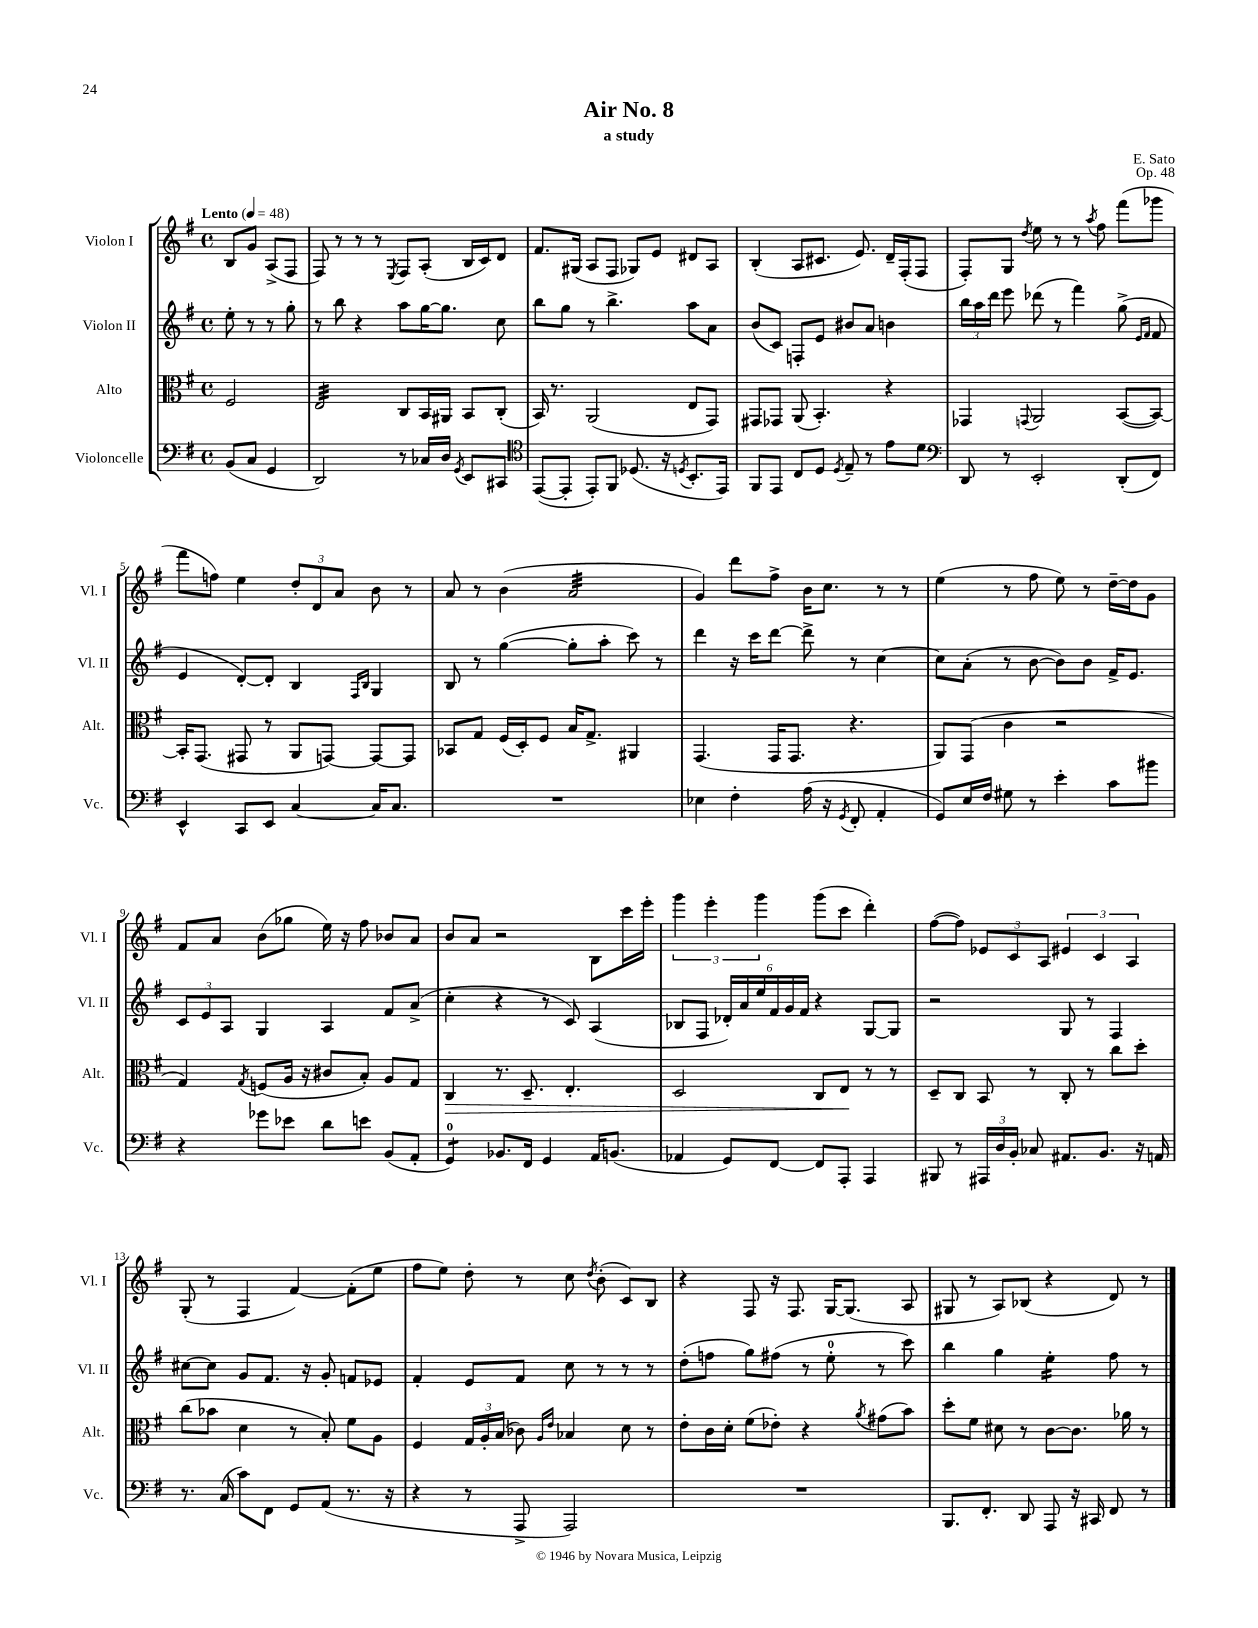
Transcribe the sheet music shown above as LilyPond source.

\header { title = "Air No. 8" composer = "E. Sato" subtitle = "a study" opus = "Op. 48" }
<<
\new StaffGroup <<
\new Staff = "s0" \with { instrumentName = "Violon I" shortInstrumentName = "Vl. I" } {
    \clef treble \key g \major \defaultTimeSignature \time 4/4 \partial 2 \tempo "Lento" 4 = 48
    \autoBeamOff b8[ g'8] a8[->( fis8] |
    fis8) r8 r8 r8 \acciaccatura { e8 } fis8[ a8]-.( b16[ c'16) d'8] |
    fis'8.[ gis16]( a8[ fis8] ges8[) e'8] dis'8[ a8] |
    b4-.( a8[ cis'8.] e'8.) d'16[-- fis16-.( fis8] |
    fis8[-.) g8] \acciaccatura { d''8 } e''8 r8 r8 \acciaccatura { a''8 } fis''8 fis'''8[( ges'''8] |
    fis'''8[ f''8]) e''4 \tuplet 3/2 { d''8[-. d'8 a'8] } b'8 r8 |
    a'8 r8 b'4( a'2:32 |
    g'4) d'''8[ fis''8]-> b'16[ c''8.] r8 r8 |
    e''4( r8 fis''8 e''8) r8 d''16[~-- d''16 g'8] |
    fis'8[ a'8] b'8[( ges''8] e''16) r16 fis''8 bes'8[ a'8] |
    b'8[ a'8] r2 b8[ c'''16 e'''16]-. |
    \tuplet 3/2 { g'''4 e'''4-. g'''4 } g'''8[( c'''8] d'''4-.) |
    fis''8[~( fis''8]) \tuplet 3/2 { ees'8[ c'8 a8] } \tuplet 3/2 { eis'4 c'4 a4 } |
    g8-.( r8 fis4 fis'4~) fis'8[-.( e''8] |
    fis''8[ e''8]) d''8-. r8 c''8 \acciaccatura { d''8 } b'8-.( c'8[) b8] |
    r4 fis8 r16 fis8. g16[~ g8.]( a8 |
    gis8 r8 a8[) bes8]( r4 d'8) r8 \bar "|." |
}
\new Staff = "s1" \with { instrumentName = "Violon II" shortInstrumentName = "Vl. II" } {
    \clef treble \key g \major \defaultTimeSignature \time 4/4 \partial 2
    \autoBeamOff e''8-. r8 r8 g''8-. |
    r8 b''8 r4 a''8[ g''16~ g''8.] c''8 |
    b''8[ g''8] r8 b''4.-> a''8[ a'8] |
    b'8[( c'8]) f8[-. e'8] bis'8[ a'8] b'4 |
    \tuplet 3/2 { b''16[ a''16 d'''16] } e'''8 des'''8( r8 fis'''4) g''8->( \grace { e'16[ fis'16] } fis'8 |
    e'4 d'8[~-.) d'8]-. b4 \grace { fis16[ b16] } g4 |
    b8 r8 g''4~( g''8[-. a''8]-. c'''8) r8 |
    d'''4 r16 c'''16[ d'''8]~ d'''8-> r8 c''4~ |
    c''8[ a'8]-.( r8 b'8~ b'8[) b'8] fis'16[-> e'8.] |
    \tuplet 3/2 { c'8[ e'8 a8] } g4 a4 fis'8[ a'8]->( |
    c''4-. r4 r8 c'8) a4( |
    bes8[ fis8] \tuplet 6/4 { des'16[-.) a'16 e''16 fis'16 g'16 fis'16] } r4 g8[~ g8] |
    r2 g8 r8 fis4 |
    cis''8[~ cis''8] g'8[ fis'8.] r16 g'8-. f'8[ ees'8] |
    fis'4-. e'8[ fis'8] c''8 r8 r8 r8 |
    d''8[-.( f''8] g''8[) fis''8]( r8 e''8-0-. r8 c'''8) |
    b''4 g''4 e''4:16-. fis''8 r8 \bar "|." |
}
\new Staff = "s2" \with { instrumentName = "Alto" shortInstrumentName = "Alt." } {
    \clef alto \key g \major \defaultTimeSignature \time 4/4 \partial 2
    \autoBeamOff fis2 |
    e2:32 c8[ b,16 ais,16] b,8[ c8]-.( |
    b,16) r8. a,2( e8[ g,8]) |
    gis,8[ ges,8] a,8( b,4.-.) r4 |
    ges,4 \appoggiatura { g,8 } a,2 b,8[~( b,8]~) |
    b,16[-. g,8.]( gis,8 r8 a,8[ g,8]~) g,8[~ g,8] |
    bes,8[ g8] fis16[( d16-.) fis8] b16[ g8.]-> ais,4 |
    g,4.( g,16[ g,8.] r4. |
    a,8[) g,8]( c'4 r2 |
    g4) \acciaccatura { g8 } f8[( a16] r16 cis'8[ b8]-.) a8[ g8] |
    c4\> r8. d8.-- e4.-. |
    d2 c8[ e8]\! r8 r8 |
    d8[-- c8] b,8 r8 c8-. r8 c''8[ d''8]-. |
    c''8[( bes'8] d'4 r8 b8-.) fis'8[ a8] |
    fis4 \tuplet 3/2 { g16[ a16-. b16]( } ces'8) \grace { a16[ e'16] } bes4 d'8 r8 |
    e'8[-. c'16 d'16]-. fis'8[( ees'8]-.) r4 \acciaccatura { a'8 } gis'8[( b'8]) |
    d''8[-. fis'8] dis'8 r8 c'8[~ c'8.] aes'16 r8 \bar "|." |
}
\new Staff = "s3" \with { instrumentName = "Violoncelle" shortInstrumentName = "Vc." } {
    \clef bass \key g \major \defaultTimeSignature \time 4/4 \partial 2
    \autoBeamOff b,8[( c8] g,4 |
    d,2) r8 ces16[ d16] \acciaccatura { g,8 } e,8[ cis,8] |
    \clef tenor e,8[~( e,8]-. e,8[-.) fis,8] des8.( r16 \acciaccatura { d8 } b,8.[-. e,16]) |
    fis,8[ e,8] c8[ d8] \acciaccatura { d8 } e8-- r8 e'8[ d'8] |
    \clef bass d,8 r8 e,2-. d,8[-.( fis,8]) |
    e,4-^ c,8[ e,8] c4~ c16[ c8.] |
    R1 |
    ees4 fis4-. a16( r16 \acciaccatura { g,8 } fis,8-. a,4-. |
    g,8[) e16 fis16] gis8 r8 e'4-. c'8[ bis'8] |
    r4 ges'8[ ees'8] d'8[ e'8] b,8[( a,8]-. |
    g,4:8-0) bes,8.[ fis,16] g,4 a,16[ b,8.]( |
    aes,4 g,8[) fis,8]~ fis,8[ a,,8]-. a,,4 |
    bis,,8 r8 \tuplet 3/2 { ais,,16[ d16 b,16]-. } ces8 ais,8.[ b,8.] r16 a,16 |
    r8. c16( c'8[) fis,8] g,8[ a,8]( r8. r16 |
    r4 r8 a,,8-> a,,2) |
    R1 |
    b,,8.[ fis,8.]-. d,8 a,,8 r16 cis,16 fis,8 r8 \bar "|." |
}
>>
>>
